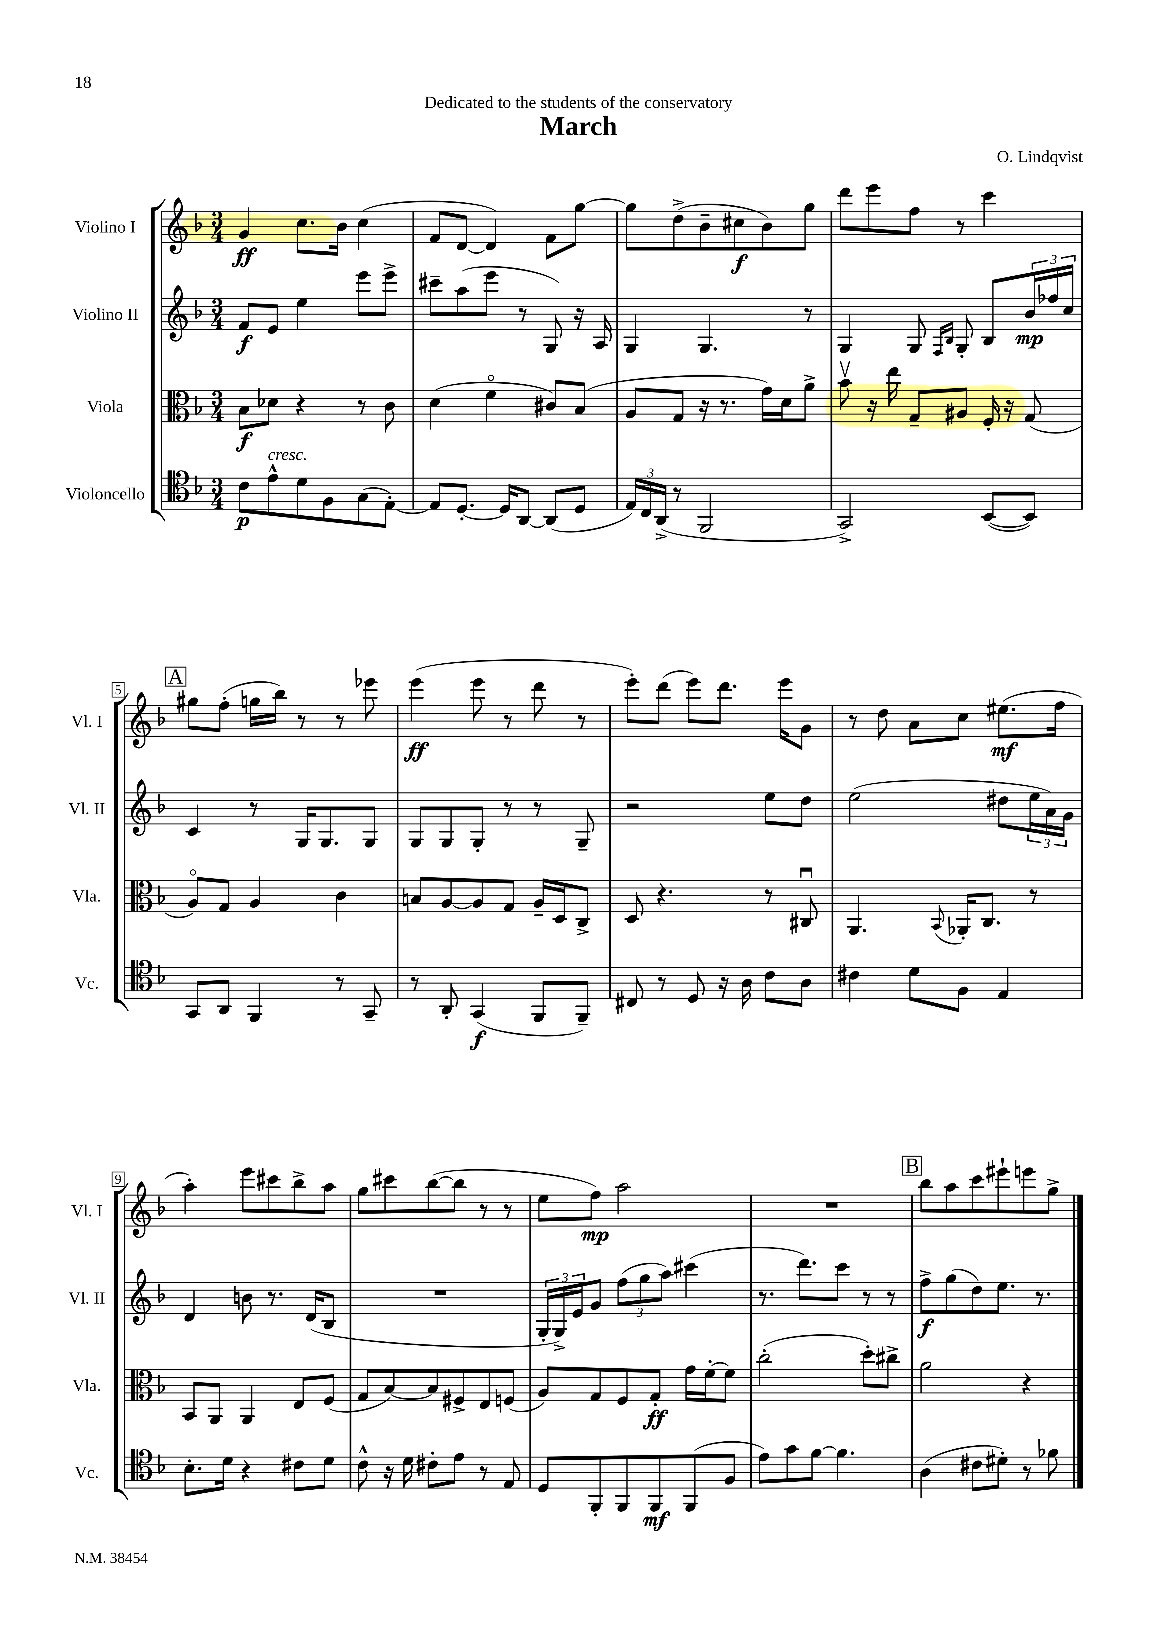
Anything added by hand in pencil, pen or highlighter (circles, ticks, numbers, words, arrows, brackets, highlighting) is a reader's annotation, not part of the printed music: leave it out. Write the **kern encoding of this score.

**kern	**dynam	**kern	**dynam	**kern	**dynam	**kern	**dynam
*part4	*part4	*part3	*part3	*part2	*part2	*part1	*part1
*staff4	*staff4	*staff3	*staff3	*staff2	*staff2	*staff1	*staff1
*I"Violoncello	*	*I"Viola	*	*I"Violino II	*	*I"Violino I	*
*I'Vc.	*	*I'Vla.	*	*I'Vl. II	*	*I'Vl. I	*
*clefC4	*	*clefC3	*	*clefG2	*	*clefG2	*
*k[b-]	*	*k[b-]	*	*k[b-]	*	*k[b-]	*
*M3/4	*	*M3/4	*	*M3/4	*	*M3/4	*
=1	=1	=1	=1	=1	=1	=1	=1
8c\L	p	8B-\L	f	8f/L	f	4g/	ff
!LO:TX:a:i:t=cresc.	!	!	!	!	!	!	!
8e^^\	.	8d-X\J	.	8e/J	.	.	.
8d\	.	4r	.	4ee\	.	8.cc\L	.
8F\	.	.	.	.	.	.	.
.	.	.	.	.	.	16b-\Jk	.
(8G\	.	8r	.	8eee\L	.	(4cc\	.
[8E'\J)	.	8c\	.	8eee^\J	.	.	.
=2	=2	=2	=2	=2	=2	=2	=2
8E/L]	.	(4d\	.	8ccc#X~\L	.	8f/L	.
[8.D'/J	.	.	.	(8aa\	.	[8d/J	.
.	.	4f\	.	8eee\J	.	4d/])	.
16D/KL]	.	.	.	.	.	.	.
[8AA/J	.	.	.	8r	.	.	.
(8AA/L]	.	8c#X/L)	.	8G/)	.	8f\L	.
8D/J	.	(8B-/J	.	16r	.	[8gg\J	.
.	.	.	.	16A/	.	.	.
=3	=3	=3	=3	=3	=3	=3	=3
24E/LL)	.	8A/L	.	4G/	.	8gg\L]	.
24C/	.	.	.	.	.	.	.
(24AA^/JJ	.	.	.	.	.	.	.
8r	.	8G/J	.	.	.	(8dd^\	.
2FF/	.	16r	.	4.G/	.	8b-~\	.
.	.	8.r	.	.	.	.	.
.	.	.	.	.	.	8cc#X\	f
.	.	16g\LL)	.	.	.	8b-\)	.
.	.	16d\J	.	.	.	.	.
.	.	8a^\J	.	8r	.	8gg\J	.
=4	=4	=4	=4	=4	=4	=4	=4
2GG^/)	.	8b-v\	.	4G/	.	8ddd\L	.
.	.	16r	.	.	.	8eee\	.
.	.	16ee\	.	.	.	.	.
.	.	8G~/L	.	8G/	.	8ff\J	.
.	.	.	.	16qqF/LL	.	.	.
.	.	.	.	16qqB-/JJ	.	.	.
.	.	8A#X/J	.	8G'/	.	8r	.
([8BB-/L	.	16F'/	.	8B-/L	.	4ccc\	.
.	.	16r	.	.	.	.	.
8BB-/J])	.	(8G/	.	24b-/L	mp	.	.
.	.	.	.	24ff-X/	.	.	.
.	.	.	.	24cc/JJ	.	.	.
!!LO:LB:g=z
!!LO:REH:place=s1:t=A
=5	=5	=5	=5	=5	=5	=5	=5
8GG/L	.	8A/L)	.	4c/	.	8gg#X\L	.
8AA/J	.	8G/J	.	.	.	(8ff'\J	.
4FF/	.	4A/	.	8r	.	16ggn\LL	.
.	.	.	.	.	.	16bb-\JJ)	.
.	.	.	.	16G/KL	.	8r	.
.	.	.	.	8.G/	.	.	.
8r	.	4c\	.	.	.	8r	.
8GG~/	.	.	.	8G/J	.	8eee-X\	.
=6	=6	=6	=6	=6	=6	=6	=6
8r	.	8Bn/L	.	8G/L	.	(4eee\	ff
8AA'/	.	[8A/	.	8G/	.	.	.
(4GG/	f	8A/]	.	8G'/J	.	8eee\	.
.	.	8G/J	.	8r	.	8r	.
8FF/L	.	16A~/LL	.	8r	.	8ddd\	.
.	.	16D/J	.	.	.	.	.
8FF~/J)	.	8C^/J	.	8G~/	.	8r	.
=7	=7	=7	=7	=7	=7	=7	=7
8C#X/	.	8D/	.	2r	.	8eee'\L)	.
8r	.	4.r	.	.	.	(8ddd\J	.
8D/	.	.	.	.	.	8eee\L)	.
16r	.	.	.	.	.	8.ddd\J	.
16A\	.	.	.	.	.	.	.
8c\L	.	8r	.	8ee\L	.	.	.
.	.	.	.	.	.	16eee\KL	.
8A\J	.	8C#Xu/	.	8dd\J	.	8g\J	.
=8	=8	=8	=8	=8	=8	=8	=8
4c#X\	.	4.AA/	.	(2ee\	.	8r	.
.	.	.	.	.	.	8dd\	.
8d\L	.	.	.	.	.	8a\L	.
.	.	8qqBB-/	.	.	.	.	.
8F\J	.	16AA-X'/KL	.	.	.	8cc\J	.
.	.	8.C/J	.	.	.	.	.
4E/	.	.	.	8dd#X\L	.	(8.ee#X\L	mf
.	.	8r	.	24ee\L	.	.	.
.	.	.	.	24a\)	.	.	.
.	.	.	.	.	.	16ff\Jk	.
.	.	.	.	24g\JJ	.	.	.
!!LO:LB:g=z
=9	=9	=9	=9	=9	=9	=9	=9
8.B-'\L	.	8BB-/L	.	4d/	.	4aa'\)	.
.	.	8AA/J	.	.	.	.	.
16d\Jk	.	.	.	.	.	.	.
4r	.	4AA/	.	8bn\	.	8eee\L	.
.	.	.	.	8.r	.	8ccc#X\	.
8c#X\L	.	8E/L	.	.	.	8bb-^\	.
.	.	.	.	(16d/KL	.	.	.
8d\J	.	(8F/J	.	8B-/J	.	8aa\J	.
=10	=10	=10	=10	=10	=10	=10	=10
8c^^\	.	8G/L	.	2.r	.	8gg\L	.
16r	.	[8B-/)	.	.	.	8ccc#X\	.
16d\	.	.	.	.	.	.	.
8c#X'\L	.	8B-/]	.	.	.	([8bb-\	.
8e\J	.	8F#X^/	.	.	.	8bb-\J]	.
8r	.	8E/	.	.	.	8r	.
8E/	.	(8Fn/J	.	.	.	8r	.
=11	=11	=11	=11	=11	=11	=11	=11
8D/L	.	8A/L)	.	24G'/LL	.	8ee\L	.
.	.	.	.	24G^/)	.	.	.
.	.	.	.	24e/J	.	.	.
8FF'/	.	8G/	.	8g/J	.	8ff\J)	mp
8FF/	.	8F/	.	(12ff\L	.	2aa\	.
.	.	.	.	12gg\	.	.	.
8FF/	mf	8G'/J	ff	.	.	.	.
.	.	.	.	12aa\J)	.	.	.
(8FF/	.	16g\LL	.	(4ccc#X\	.	.	.
.	.	[16f'\J	.	.	.	.	.
8F/J	.	8f\J]	.	.	.	.	.
=12	=12	=12	=12	=12	=12	=12	=12
8e\L)	.	(2cc'\	.	8.r	.	2.r	.
8g\	.	.	.	.	.	.	.
.	.	.	.	8.ddd\L)	.	.	.
[8f\J	.	.	.	.	.	.	.
4.f\]	.	.	.	8ccc\J	.	.	.
.	.	8dd'\L)	.	8r	.	.	.
.	.	8cc#X^\J	.	8r	.	.	.
!!LO:REH:place=s1:t=B
=13	=13	=13	=13	=13	=13	=13	=13
(4A\	.	2a\	.	8ff^\L	f	8bb-\L	.
.	.	.	.	(8gg\	.	8aa\	.
8c#X\L	.	.	.	8dd\)	.	8ccc\	.
8d#X'\J)	.	.	.	8.ee\J	.	8eee#X`\	.
8r	.	4r	.	.	.	8eeen\	.
.	.	.	.	8.r	.	.	.
8f-X\	.	.	.	.	.	8gg^\J	.
==	==	==	==	==	==	==	==
*-	*-	*-	*-	*-	*-	*-	*-
